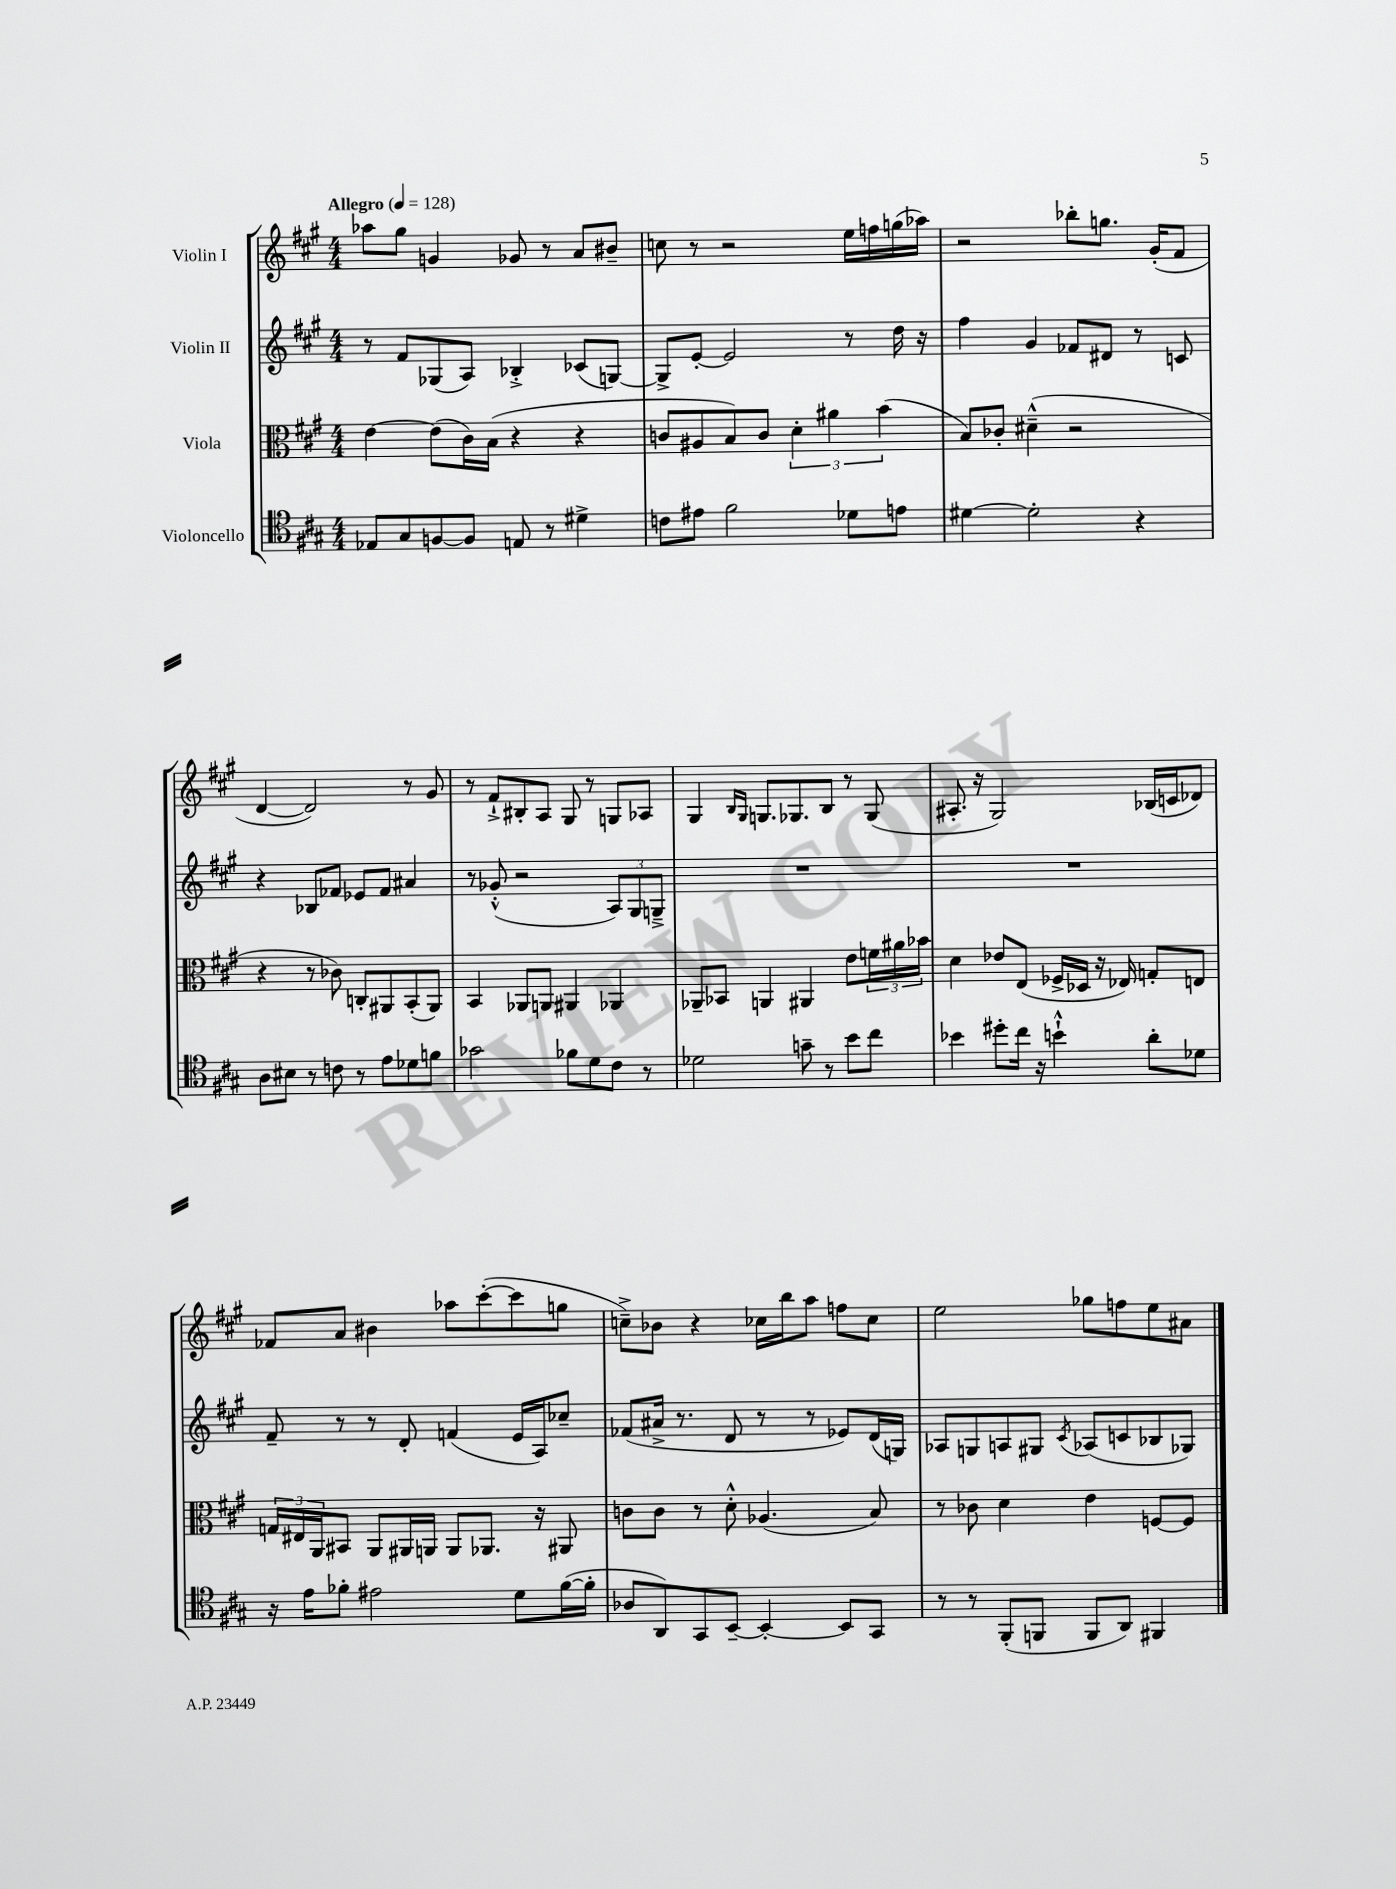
<<
\new StaffGroup <<
\new Staff = "s0" \with { instrumentName = "Violin I" } {
    \clef treble \key a \major \numericTimeSignature \time 4/4 \tempo "Allegro" 4 = 128
    aes''8 gis''8 g'4 ges'8 r8 a'8 bis'8-- |
    c''8 r8 r2 e''16 f''16 g''16( aes''16) |
    r2 bes''8-. g''8. gis'16-.( fis'8 |
    d'4~ d'2) r8 gis'8 |
    r8 fis'8-!-> bis8-. a8 gis8 r8 g8 aes8 |
    gis4 \grace { b16 gis16 } g8. ges8. b8 r8 ges8( |
    ais8.-. r16 gis2) bes16( c'16 des'8) |
    fes'8 a'8 bis'4 aes''8 cis'''8~-.( cis'''8 g''8 |
    c''8--->) bes'8 r4 ces''16 b''16 a''8 f''8 ces''8 |
    e''2 ges''8 f''8 e''8 ais'8 \bar "|." |
}
\new Staff = "s1" \with { instrumentName = "Violin II" } {
    \clef treble \key a \major \numericTimeSignature \time 4/4
    r8 fis'8 ges8( a8) bes4-.-> ces'8( g8~) |
    g8-> e'8~-. e'2 r8 d''16 r16 |
    fis''4 gis'4 fes'8 dis'8 r8 c'8 |
    r4 bes8 fes'8 ees'8 fes'8 ais'4 |
    r8 ges'8-.-^( r2 \tuplet 3/2 { a8) gis8 g8---> } |
    R1 |
    R1 |
    fis'8-- r8 r8 d'8-. f'4( e'16 a16) ces''8-- |
    fes'8( ais'16-> r8. d'8 r8 r8 ees'8) d'16( g16) |
    aes8 g8 a8 gis8 \acciaccatura { cis'8 } aes8( c'8 bes8 ges8) \bar "|." |
}
\new Staff = "s2" \with { instrumentName = "Viola" } {
    \clef alto \key a \major \numericTimeSignature \time 4/4
    e'4~ e'8( cis'16) b16( r4 r4 |
    c'8 ais8 b8) c'8 \tuplet 3/2 { d'4-. ais'4 b'4( } |
    b8) ces'8-. dis'4---^( r2 |
    r4 r8 ces'8) c8-. ais,8 b,8-.( ais,8) |
    b,4 aes,8 a,8 ais,4 aes,4 |
    aes,8-- bes,8 a,4 ais,4 e'8 \tuplet 3/2 { f'16 ais'16 bes'16 } |
    d'4 ees'8 e8( fes16-> des16 r16 ees16) g8-. e8 |
    \tuplet 3/2 { g16 eis16 a,16 } bis,8 a,8 ais,16 a,16 a,8 aes,8. r16 ais,8 |
    c'8 c'8 r8 d'8-.-^ aes4.( b8) |
    r8 ces'8 d'4 e'4 f8~ f8 \bar "|." |
}
\new Staff = "s3" \with { instrumentName = "Violoncello" } {
    \clef tenor \key a \major \numericTimeSignature \time 4/4
    ees8 gis8 f8~ f8 e8 r8 dis'4-> |
    c'8 eis'8 fis'2 des'8 e'8 |
    dis'4~ dis'2-. r4 |
    a8 bis8 r8 c'8 r8 e'8 des'8 f'8 |
    ges'2 fes'8 d'8 cis'8 r8 |
    des'2 g'8-- r8 b'8 cis''8 |
    bes'4 dis''8-. cis''16 r16 b'4-!-^ a'8-. des'8 |
    r16 e'16 fes'8-. eis'2 d'8 fes'16~( fes'16-. |
    aes8 a,8) gis,8 b,8~-- b,4~-. b,8 gis,8 |
    r8 r8 fis,8-.( f,8 f,8 a,8) fis,4 \bar "|." |
}
>>
>>
\layout { \context { \Score \remove "Bar_number_engraver" } }
